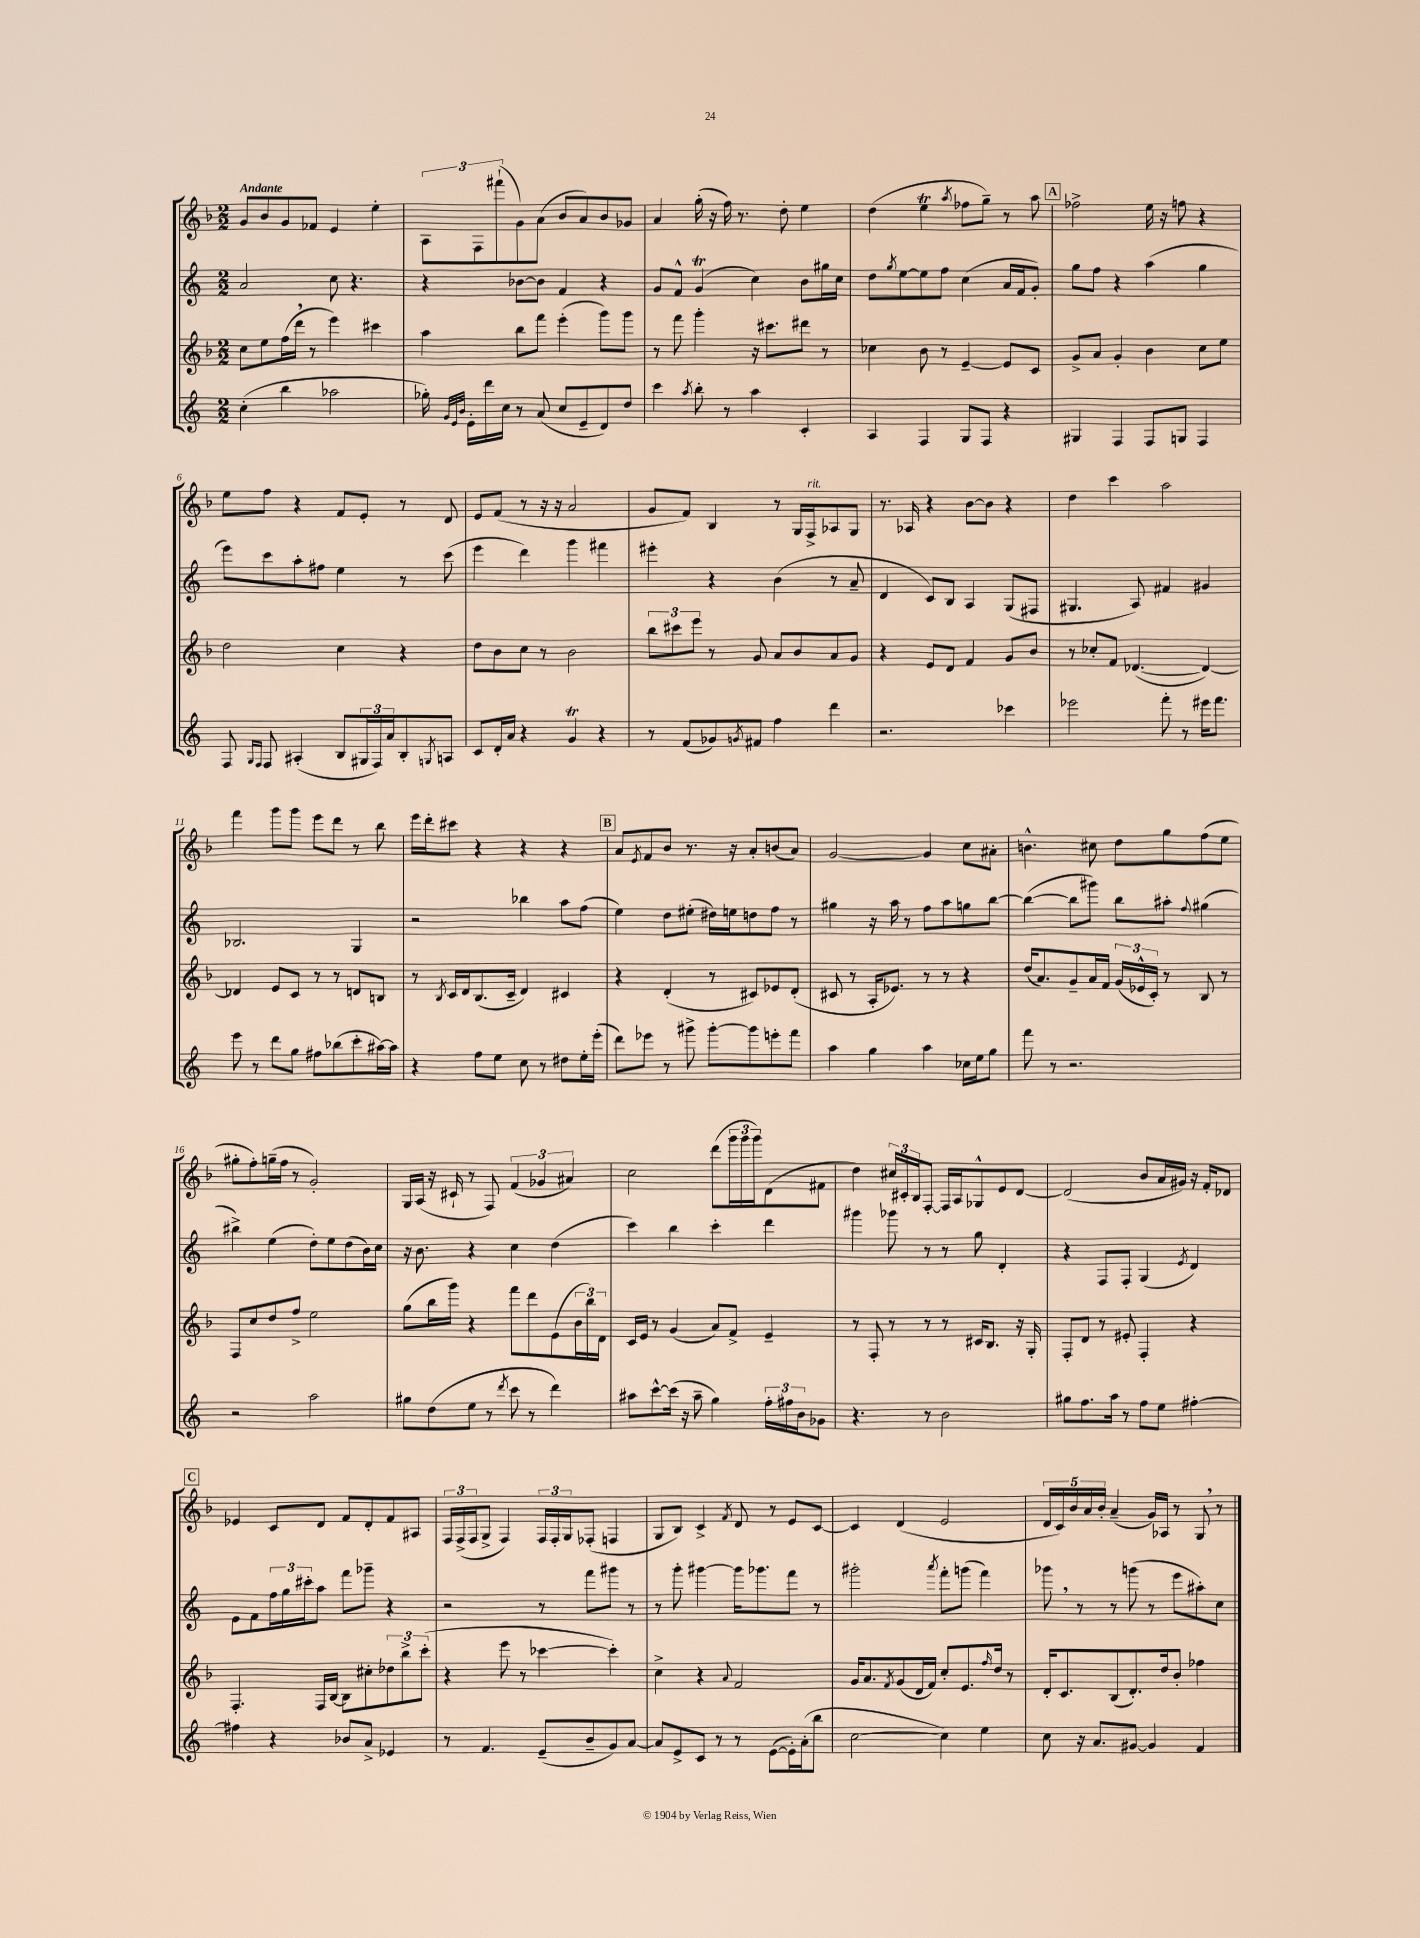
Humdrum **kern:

**kern	**kern	**kern	**kern
*staff4	*staff3	*staff2	*staff1
*clefG2	*clefG2	*clefG2	*clefG2
*k[]	*k[b-]	*k[]	*k[b-]
*M2/2	*M2/2	*M2/2	*M2/2
(4cc'\	8cc\L	2a/	8g/L
.	8ee\	.	8b-/
4bb\	(16ff\L	.	8g/
.	16ddd\JJ	.	.
.	8r	.	8f-/J
2aa-\	4eee\)	8cc\	4e/
.	.	4.r	.
.	4ccc#\	.	4ee'\
=	=	=	=
16gg-'\)	4aa\	4r	12A\L
32qqg/LLL	.	.	.
32qqe/	.	.	.
32qqb/JJJ	.	.	.
16e'\LL	.	.	.
.	.	.	12F\
16ddd\	.	.	.
.	.	.	(12fff#`\
16cc\JJ	.	.	.
8r	8bb-\L	[8b-\L	8g\)
(8a/	8fff\J	8b-\]J	(8a\J
8cc/L	(4eee'\	4f/	8b-/L
8e~/	.	.	8a/)
8d/)	8ggg\L)	4r	8b-/
8dd/J	8ggg\J	.	8g-/J
=	=	=	=
4ccc\	8r	8g/L	4a/
.	8fff\	8f^^/J	.
8qaa/	.	.	.
8bb'\	4ggg'\	(4g/	(16gg'\
.	.	.	16r
8r	.	.	16ff\)
.	.	.	8.r
4aa\	16r	4cc\)	.
.	8.ccc#\L	.	.
.	.	.	8dd'\
4c'/	8ddd#\J	8b\L	4ee\
.	8r	16gg#\L	.
.	.	16cc\JJ	.
=	=	=	=
4A/	4cc-\	8dd\L	(4dd\
.	.	8qgg/	.
.	.	[8ee\	.
4F/	8b-\	8ee\]	4ee\
.	8r	8ff\J	.
.	.	.	8qaa/
8G/L	[4e~/	(4cc\	8ff-\L
8F/J	.	.	8gg~\J)
4r	8e/]L	16a/LL	8r
.	.	16f/J	.
.	8c/J	8g'/J)	8aa\
=	=	=	=
4G#/	8g^/L	8gg\L	2ff-^\
.	8a/J	8ff\J	.
4F/	4g'/	4r	.
8F/L	4b-\	(4aa\	16ee\
.	.	.	16r
8G/J	.	.	8ff\
4F/	8cc\L	4gg\	4r
.	8ee\J	.	.
=	=	=	=
8F/	2dd\	8eee\L)	8ee\L
16qqG/LL	.	.	.
16qqF/JJ	.	.	.
8F/	.	8ccc\	8ff\J
(4A#'/	.	8aa'\	4r
.	.	8ff#\J	.
8B/L	4cc\	4ee\	8f/L
24G#/L	.	.	8e'/J
24F/)	.	.	.
24a/J	.	.	.
8B'/	4r	8r	8r
8qG/	.	.	.
8A/J	.	(8ccc\	8d/
=	=	=	=
8c/L	8dd\L	4eee\	8e/L
16d'/L	8b-\	.	(8f/J
16a/JJ	.	.	.
4r	8cc\J	4ddd\)	8r
.	8r	.	16r
.	.	.	16r
4g/	2b-\	4ggg\	2a/
4r	.	4fff#\	.
=	=	=	=
8r	12bb-\L	4eee#'\	8g/L
.	12ccc#\	.	.
(8f/L	.	.	8f/J)
.	12eee\J	.	.
8g-/)	8r	4r	4B-/
8qg/	.	.	.
8f#/J	8g/	.	.
4ff\	8a/L	(4b\	8r
.	8b-/	.	16G/LL
.	.	.	16F^/J
4ddd\	8a/	8r	8A-/
.	8g/J	8a~/	8G/J
=	=	=	=
2.r	4r	4d/	8.r
.	.	.	16A-/
.	8e/L	8c/L)	4r
.	8d/J	8B/J	.
.	4f/	4A/	[8b-\L
.	.	.	8b-\]J
4ccc-\	8g/L	(8G/L	4r
.	8b-/J	8F#/J	.
=	=	=	=
2eee-\	8r	4.G#/	4dd\
.	8cc-'/L	.	.
.	8f/J	.	4ccc\
.	([4.d-/	8A/)	.
8fff'\	.	4f#/	2aa\
8r	.	.	.
16eee#\LK	4d-/_)	4g#/	.
8.fff\J	.	.	.
=	=	=	=
8eee\	4d-/]	2.B-/	4fff\
8r	.	.	.
8ddd\L	8e/L	.	8ggg\L
8gg\J	8c/J	.	8ggg\J
8ff#\L	8r	.	8eee\L
(8bb-\	8r	.	8ddd\J
8ccc'\	8d/L	4G/	8r
[16aa#\L)	8B/J	.	8bb-\
16aa#\]JJ	.	.	.
=	=	=	=
4r	8r	2r	16eee\LL
.	.	.	16ddd'\J
.	8qB-/	.	.
.	16c/LL	.	8ccc#\J
.	16d/J	.	.
8ff\L	(8.B-/	.	4r
8ee\J	.	.	.
.	16c~/Jk	.	.
8cc\	4d/)	4bb-\	4r
8r	.	.	.
8dd#\L	4c#/	8aa\L	4r
16ee'\L	.	(8ff\J	.
(16eee'\JJ	.	.	.
=	=	=	=
8ddd\L)	4r	4ee\)	8a/L
.	.	.	8qe/
8eee-\J	.	.	8f/
8r	(4d'/	8dd\L	8b-/J
8ggg#^\	.	(8ee#'\J	8.r
[8ggg#'\L	8r	16dd#\LL)	.
.	.	16ee\J	16r
8ggg#\]	8c#/L)	8dd\	8a'/L
8eee'\	8e-/	8ff\J	(8b/
8fff\J	(8d'/J	8r	8a/J)
=	=	=	=
4aa\	8c#/	4gg#\	[2g/
.	8r	.	.
4gg\	16A'/LK	16r	.
.	8.e-/J)	16aa\	.
.	.	8r	.
4aa\	8r	8ff\L	4g/]
.	8r	8aa\	.
16cc-\LL	4r	8gg\	8cc\L
16ee\J	.	.	.
8gg\J	.	[8bb\J	8a#'\J
=	=	=	=
8fff\	(16dd/LK	(4bb\_	4.b^^\
.	8.a/)	.	.
8r	.	.	.
2.r	8g~/	8bb\]L	.
.	16a/L	8ggg#\J)	8cc#\
.	16f/JJ	.	.
.	(24g/LL	8bb\L	8dd\L
.	24e-^^/	.	.
.	24c'/JJ)	.	.
.	8r	8aa#'\J	8gg\
.	.	8qqff/	.
.	8B-/	(4gg#\	(8ff\
.	8r	.	8ee\J
=	=	=	=
2r	8F/L	4bb#^\)	8gg#'\L
.	8cc/	.	8ff'\)
.	8dd/	(4ee\	(16gg~\L
.	.	.	16ff\JJ
.	8ff^/J	.	8r
2aa\	2ee\	8dd'\L)	2g'/)
.	.	8ee\	.
.	.	(8dd\	.
.	.	16b\L)	.
.	.	16cc\JJ	.
=	=	=	=
8gg#\L	(8gg\L	16r	16G/LL
.	.	8.b\	(16A/JJ
(8dd\	16bb-\L	.	16r
.	16ggg\JJ)	.	16c#`/
8ee\J	4r	4r	8r
8r	.	.	8F/)
8qddd/	.	.	.
8ccc\	8fff\L	4cc\	(6f/
8r	8ddd\	.	.
.	.	.	6g-/
4ddd\)	(8e\	(4dd\	.
.	.	.	6a#/)
.	24b-\L	.	.
.	24bb-\)	.	.
.	24d\JJ	.	.
=	=	=	=
8aa#\L	16c/LL	4ccc\)	2cc\
.	16e/JJ	.	.
[8ccc^^\	8r	.	.
(16ccc\]Jk	(4g/	4bb\	.
16r	.	.	.
8aa#~\	.	.	.
4gg\)	8a/L)	4ccc'\	(8ddd\L
.	8f^/J	.	24ggg\L
.	.	.	24ggg\
.	.	.	24ggg\J)
24ff'\LL	4e~/	4ddd\	(8d\
24ff#\	.	.	.
24b\J	.	.	.
8g-\J	.	.	8f#\J
=	=	=	=
4.r	8r	4ggg#\	4dd\)
.	8F'/	.	.
.	8r	8ggg-\	24cc#/LL
.	.	.	24c#'/
.	.	.	24B-/J
8r	8r	8r	[8F'/J
2b\	8r	8r	16F/]LL
.	.	.	16A/J
.	16c#/LK	8gg\	8G-^^/
.	8.B-/J	.	.
.	.	4d'/	8e/
.	16r	.	[8d/J
.	16G'/	.	.
=	=	=	=
8gg#\L	8F'/L	4r	(2d/]
8.ff\	8d/J	.	.
.	8r	8F/L	.
16aa\Jk	.	.	.
8r	8e#'/	8F'/J	.
8ff\L	4F'/	(4G/	8b-/L
8ee\J	.	.	16a/L
.	.	.	16g#/JJ)
.	.	8qe/	.
[4ff#'\	4r	4d/)	16r
.	.	.	16f'/LK
.	.	.	8d-/J
=	=	=	=
4ff#\]	4.F'/	8e\L	4e-/
.	.	8f\	.
4r	.	24ff\L	8c/L
.	.	24gg\	.
.	.	24ccc#'\J	.
.	16F/LL	8aa\J	8d/J
.	[16B-/JJ	.	.
8b-/L	8B-\]L	8fff\L	8f/L
8a^/J	8cc#'\	8ggg-~\J	8d'/
4e-/	12dd-\	4r	8f/
.	12bb-^\	.	.
.	.	.	8A#/J
.	(12ccc'\J	.	.
=	=	=	=
8r	4r	2r	24F/LL
.	.	.	(24F^/
.	.	.	24F/J
4.f/	.	.	8G^/J
.	8eee\	.	4F/)
.	8r	.	.
(8e~/L	[4ccc-\	8r	24F/LL
.	.	.	24F'/
.	.	.	24G/J
8b~/	.	8fff\L	(8F-'/J
8g/)	4ccc-'\])	8ggg#\J	4F/
[8a/J	.	8r	.
=	=	=	=
8a/]L	4cc^\	8r	8G/L
8e^/	.	8ggg'\	8B-/J)
8c/J	4r	[4ggg#\	4c^/
8r	.	.	.
.	8qqa/	.	8qf/
8r	2f/	16ggg#\]LK	8d/
.	.	8.ggg-\	.
([8e\L	.	.	8r
16e'\]L)	.	8fff\J	8e/L
(16a'\J	.	.	.
8bb\J	.	8r	[8c/J
=	=	=	=
[2cc\	16g/LK	2ggg#'\	4c/]
.	8.a/	.	.
.	8qf/	.	.
.	(8g/	.	(4d/
.	16d/L	.	.
.	16f/JJ)	.	.
.	.	8qaaa/	.
4cc\])	8cc'/L	8fff'\L	2e/
.	8.e/	(8ggg\J	.
4ee\	.	4fff\)	.
.	16qqff/	.	.
.	16dd/Jk	.	.
.	8r	.	.
=	=	=	=
8cc\	16d'/LK	8ggg-\	20d/LL
.	.	.	20c/)
.	8.c/	.	.
.	.	.	20b-/
16r	.	8r	.
.	.	.	20a/
8.a/L	.	.	.
.	.	.	20b-'/JJ
.	(8B-/	8r	(4a~/
[8g#/J	8.d'/)	(8ggg\	.
4g#/]	.	8r	16g/LL)
.	16dd/k	.	16A-/JJ
.	8b-'/J	8eee\L	8r
4f/	4ff-\	8aa#'\)	8G/
.	.	8cc\J	8r
==	==	==	==
*-	*-	*-	*-
